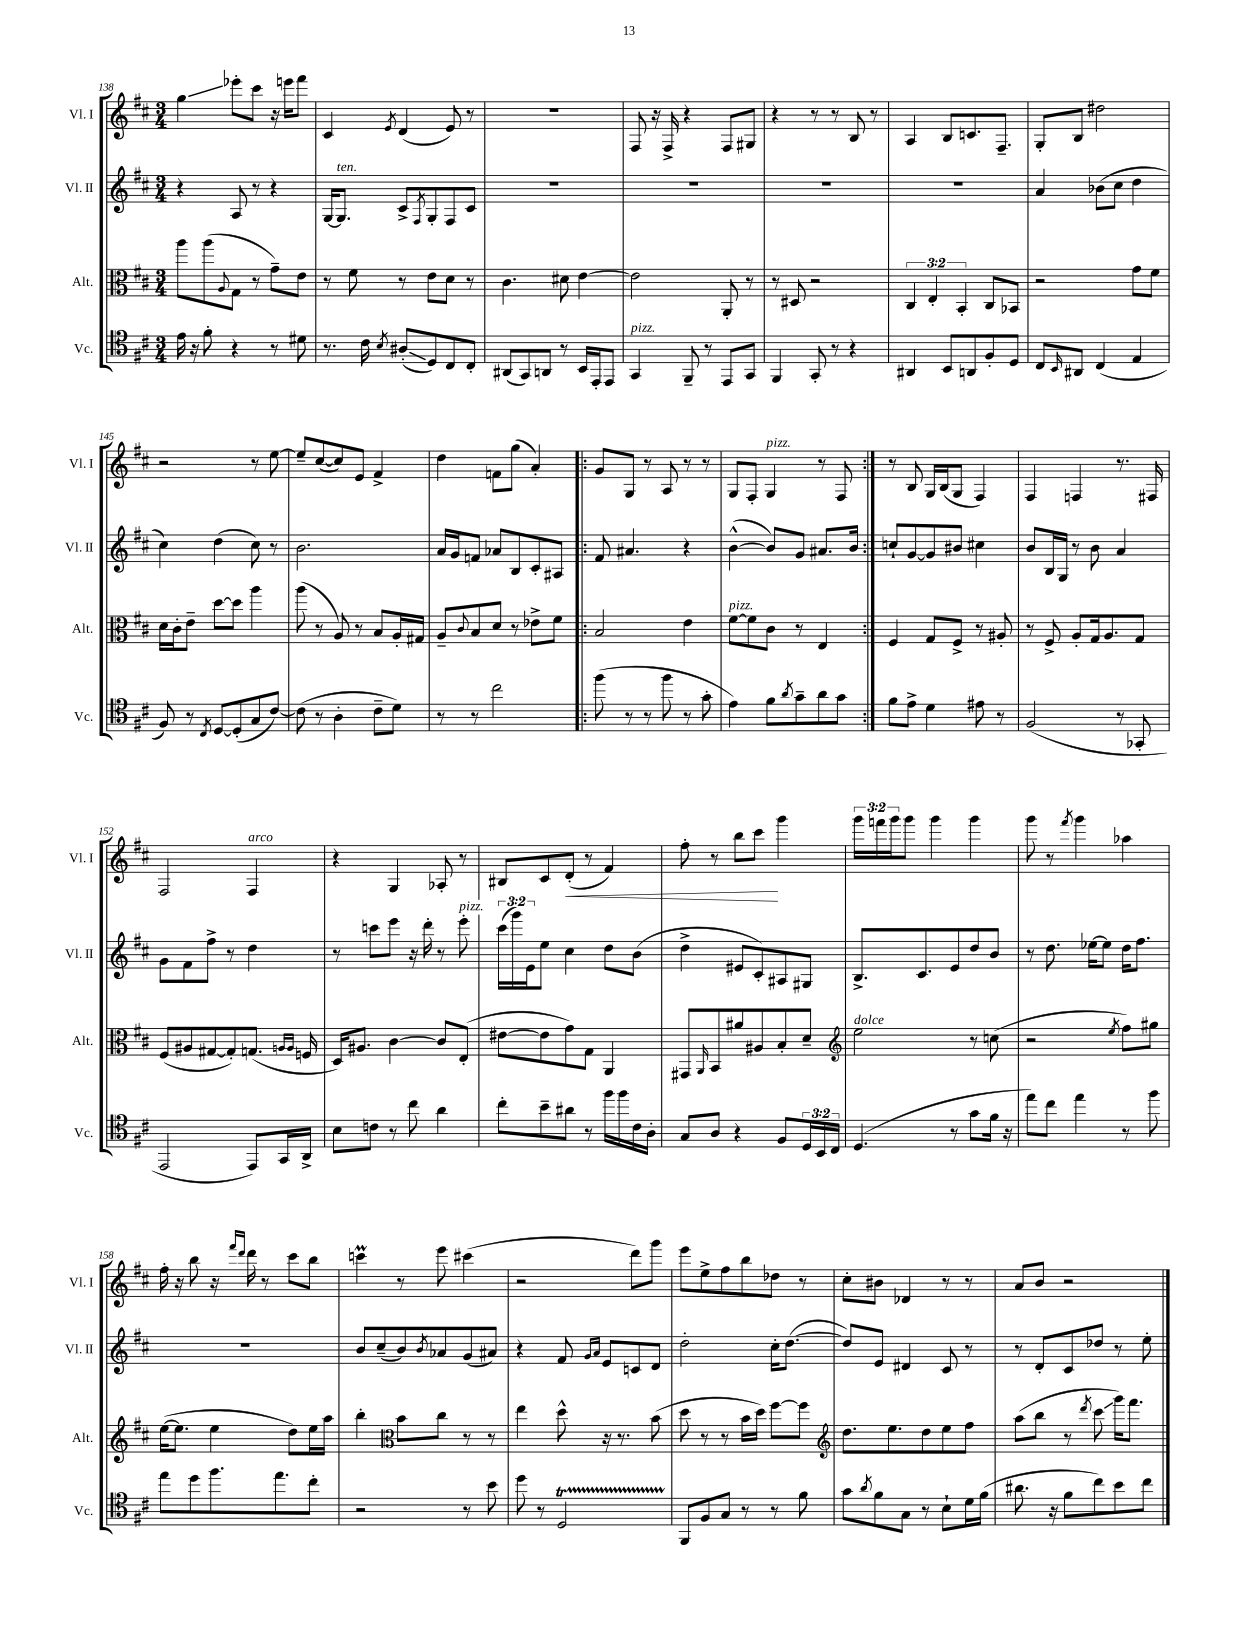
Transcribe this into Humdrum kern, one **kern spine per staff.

**kern	**kern	**kern	**kern
*staff4	*staff3	*staff2	*staff1
*clefC4	*clefC3	*clefG2	*clefG2
*k[f#c#]	*k[f#c#]	*k[f#c#]	*k[f#c#]
*M3/4	*M3/4	*M3/4	*M3/4
16e	8aa	4r	4gg
16r	.	.	.
8f#'	(8aa	.	.
.	8qqA	.	.
4r	8G	8A	8eee-'
.	8r	8r	8ccc#
8r	8g~)	4r	16r
.	.	.	16eee
8d#	8e	.	8fff#
=	=	=	=
8.r	8r	[16G	4c#
.	.	8.G]	.
.	8f#	.	.
16c#	.	.	.
8qB	.	.	8qe
(8A#'	8r	8c#^	(4d
.	.	8qF#	.
8D)	8e	8G'	.
8C#	8d	8F#	8e)
8C#'	8r	8c#	8r
=	=	=	=
(8AA#	4.c#	2.r	2.r
8GG)	.	.	.
8AA	.	.	.
8r	8d#	.	.
16BB	[4e	.	.
16EE'	.	.	.
8EE	.	.	.
=	=	=	=
4GG	2e]	2.r	8F#
.	.	.	16r
.	.	.	16F#^
8FF#~	.	.	4r
8r	.	.	.
8EE	8AA'	.	8F#
8GG	8r	.	8G#
=	=	=	=
4FF#	8r	2.r	4r
.	8D#	.	.
8GG'	2r	.	8r
8r	.	.	8r
4r	.	.	8B
.	.	.	8r
=	=	=	=
4AA#	6C#	2.r	4A
.	6E'	.	.
8BB	.	.	8B
.	6BB'	.	.
8AA	.	.	8.c
8F#'	8C#	.	.
.	.	.	8.F#~
8D	8BB-	.	.
=	=	=	=
8C#	2r	4a	8G'
16qqBB	.	.	.
8AA#	.	.	8B
(4C#	.	(8b-	2dd#
.	.	8cc#	.
4E	8g	4dd	.
.	8f#	.	.
=	=	=	=
8F#)	16d	4cc#)	2r
.	16c#'	.	.
8r	8e~	.	.
8qC#	.	.	.
[8D	[8dd	(4dd	.
(8D']	8dd]	.	.
8G	4aa	8cc#)	8r
[8c#)	.	8r	[8ee
=	=	=	=
(8c#]	(8aa	2.b	8ee~]
8r	8r	.	([8cc#
4A'	8A)	.	8cc#])
.	8r	.	8e
8c#~	8B	.	4f#^
8d)	16A'	.	.
.	16G#	.	.
=	=	=	=
8r	8A~	16a	4dd
.	.	16g	.
.	8qqc#	.	.
8r	8B	8f	.
2cc#	8d	8a-	8f
.	8r	8B	(8gg
.	8e-^	8c#'	4a')
.	8f#	8A#	.
=!|:	=!|:	=!|:	=!|:
(8ff#	2B	8f#	8g
8r	.	4.a#	8G
8r	.	.	8r
8ff#	.	.	8A
8r	4e	4r	8r
8g'	.	.	8r
=	=	=	=
4e)	[8f#	([4b^^	8G
.	8f#]	.	8F#'
8f#	8c#	8b])	4G
8qa	.	.	.
8g~	8r	8g	.
8a	4E	8.a#	8r
8g	.	.	8F#
.	.	16b	.
=:|!	=:|!	=:|!	=:|!
8f#	4F#	8cc`	8r
8e^	.	[8g	8B
4d	8G	8g]	16G
.	.	.	(16B
.	8F#^	8b#	8G
8e#	8r	4cc#	4F#)
8r	8A#'	.	.
=	=	=	=
(2F#	8r	8b	4F#
.	8F#^	16B	.
.	.	16G	.
.	8A'	8r	4F
.	16G	8b	.
.	8.A	.	.
8r	.	4a	8.r
8GG-'	8G	.	.
.	.	.	16F#
=	=	=	=
2EE	(8F#	8g	2F#
.	8A#	8f#	.
.	[8G#	8ff#^	.
.	8G#'])	8r	.
8EE)	(8.G	4dd	4F#
16GG	.	.	.
.	16qqA	.	.
.	16qqA	.	.
16AA^	16F	.	.
=	=	=	=
8B	16D)	8r	4r
.	8.A#	.	.
8c	.	8ccc	.
8r	[4c#	8eee	4G
8cc#	.	16r	.
.	.	16ddd'	.
4a	8c#]	8r	8A-'
.	(8E'	8eee'	8r
=	=	=	=
8cc#'	[8e#	(24ccc#	8B#
.	.	24ggg)	.
.	.	24e	.
8b~	8e#]	8ee	8c#
8a#	8g)	4cc#	(8d'
8r	8G	.	8r
16ff#	4AA	8dd	4f#)
16ff#	.	.	.
16c#	.	(8b	.
16A'	.	.	.
=	=	=	=
8G	8GG#	4dd^	8ff#'
.	16qqAA	.	.
8A	8BB	.	8r
4r	8a#	8e#	8bb
.	8A#	8c#')	8ccc#
8F#	8B'	8A#	4ggg
24D	8d~	8G#	.
24BB	.	.	.
24C#	.	.	.
=	=	=	=
*	*clefG2	*	*
(4.D	2ee	8.B^	24ggg
.	.	.	24fff
.	.	.	24ggg
.	.	.	8ggg
.	.	8.c#	.
.	.	.	4ggg
8r	.	8e	.
8g	8r	8dd	4ggg
16f#	(8cc	8b	.
16r	.	.	.
=	=	=	=
8ee)	2r	8r	8ggg
8cc#	.	8.dd	8r
.	.	.	8qfff#
4ee	.	.	4ggg
.	.	[16ee-	.
.	.	8ee-]	.
.	8qee	.	.
8r	8ff#)	16dd	4aa-
.	.	8.ff#	.
8ff#	8gg#	.	.
=	=	=	=
8ee	([16ee	2.r	16ff#'
.	8.ee]	.	16r
8dd	.	.	8bb
8.ff#	4ee	.	16r
.	.	.	16qqfff#
.	.	.	16qqddd
.	.	.	16ddd
.	.	.	8r
8.ee	.	.	.
.	8dd)	.	8ccc#
8cc#'	16ee	.	8bb
.	16aa	.	.
=	=	=	=
2r	4bb'	8b	4ccc
.	.	(8cc#~	.
*	*clefC3	*	*
.	8b	8b)	8r
.	.	8qb	.
.	8cc#	8a-	8eee
8r	8r	(8g	(4ccc#
8b	8r	8a#)	.
=	=	=	=
8dd	4ee	4r	2r
8r	.	.	.
2D	8dd^^	8f#	.
.	.	16qqg	.
.	.	16qqa	.
.	16r	8e	.
.	8.r	.	.
.	.	8c	8ddd)
.	(8b	8d	8ggg
=	=	=	=
8FF#	8dd	2dd'	8eee
8F#	8r	.	8ee^
8G	8r	.	8ff#
8r	16b	.	8bb
.	16dd)	.	.
8r	[8ff#	16cc#'	8dd-
.	.	([8.dd	.
8f#	8ff#]	.	8r
=	=	=	=
*	*clefG2	*	*
8g	8.dd	8dd])	8cc#'
8qa	.	.	.
8f#	.	8e	8b#
.	8.ee	.	.
8G	.	4d#	4d-
8r	8dd	.	.
8B`	8ee	8c#	8r
16d	8ff#	8r	8r
(16f#	.	.	.
=	=	=	=
8.a#	(8aa	8r	8a
.	8bb	8d'	8b
16r	.	.	.
8f#	8r	8c#	2r
.	8qddd	.	.
8cc#)	8ccc#	8dd-	.
8b	16ggg)	8r	.
.	8.fff#	.	.
8cc#	.	8ee'	.
==	==	==	==
*-	*-	*-	*-
